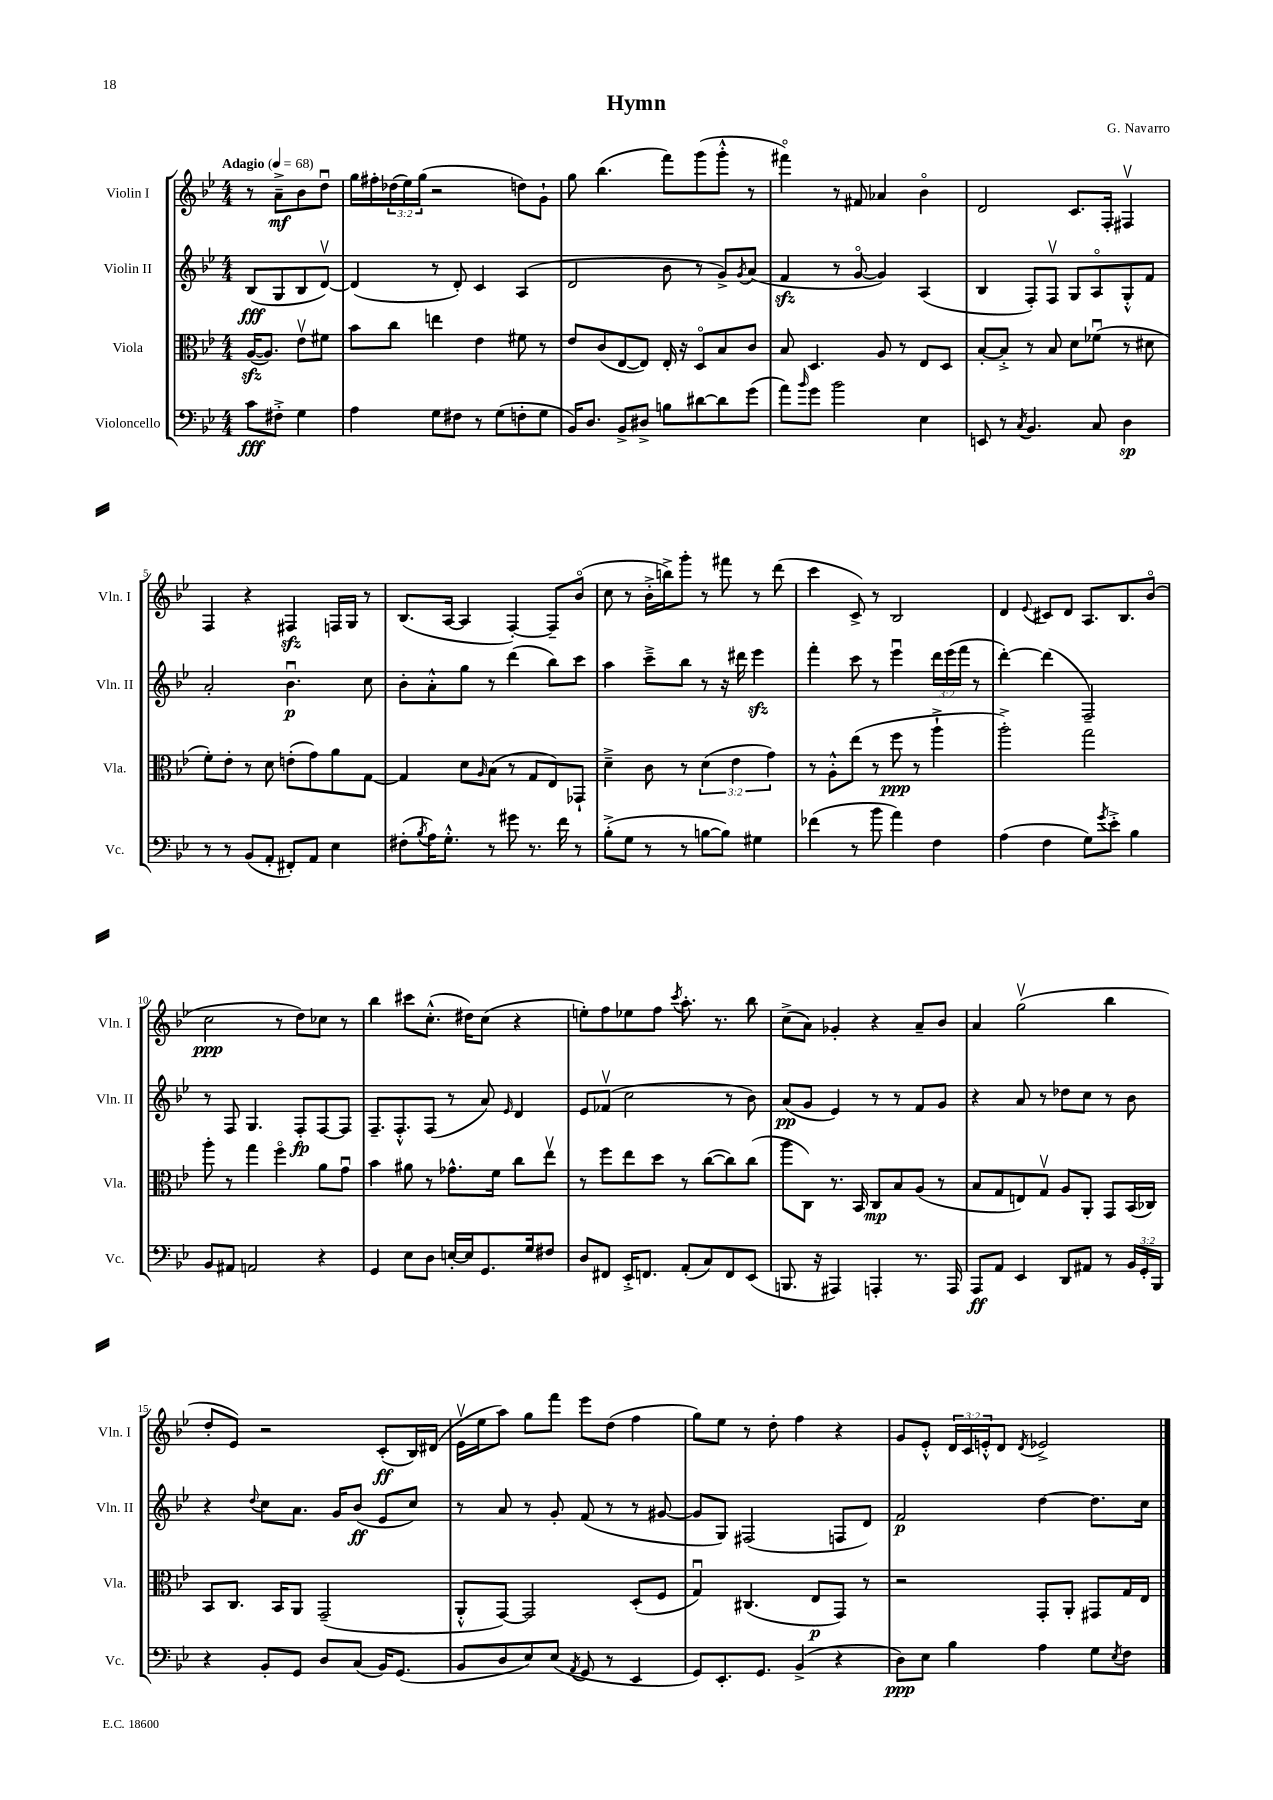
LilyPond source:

\header { title = "Hymn" composer = "G. Navarro" }
<<
\new StaffGroup <<
\new Staff = "s0" \with { instrumentName = "Violin I" shortInstrumentName = "Vln. I" } {
    \clef treble \key bes \major \numericTimeSignature \time 4/4 \override Staff.TupletNumber.text = #tuplet-number::calc-fraction-text \partial 2 \tempo "Adagio" 4 = 68
    r8 a'8--->\mf bes'8 d''8\downbow |
    g''16 fis''16-. \tuplet 3/2 { des''16( ees''16) g''16( } r2 d''8) g'8-! |
    g''8 bes''4.( f'''8) g'''8( g'''8-.-^ r8 |
    fis'''4\flageolet) r8 fis'8 aes'4 bes'4\flageolet |
    d'2 c'8. f16-. fis4\upbow |
    f4 r4 fis4\sfz f16 g16 r8 |
    bes8.( a16~ a4 f4~-.) f8-- bes'8\flageolet( |
    c''8 r8 bes'16-.-> b''16->) g'''8-. r8 fis'''8 r8 d'''8( |
    c'''4 c'8->) r8 bes2 |
    d'4 \appoggiatura { ees'8 } cis'8 d'8 a8. bes8. bes'8\flageolet( |
    c''2\ppp r8 d''8) ces''8 r8 |
    bes''4 cis'''8 c''8.-.-^( dis''16) c''8( r4 |
    e''8-.) f''8 ees''8 f''8 \acciaccatura { c'''8 } a''8.-. r8. bes''8 |
    c''8->( a'8) ges'4-. r4 a'8-- bes'8 |
    a'4 g''2\upbow( bes''4 |
    d''8-. ees'8) r2 c'8-.\ff( bes16) dis'16( |
    ees'16\upbow ees''16 a''8) g''8 f'''8 ees'''8 d''8( f''4 |
    g''8) ees''8 r8 d''8-. f''4 r4 |
    g'8 ees'8-.-^ \tuplet 3/2 { d'16 c'16 e'16-.-^ } d'8 \acciaccatura { d'8 } ees'2-> \bar "|." |
}
\new Staff = "s1" \with { instrumentName = "Violin II" shortInstrumentName = "Vln. II" } {
    \clef treble \key bes \major \numericTimeSignature \time 4/4 \override Staff.TupletNumber.text = #tuplet-number::calc-fraction-text \partial 2
    bes8\fff( g8 bes8 d'8~\upbow) |
    d'4( r8 d'8-.) c'4 a4( |
    d'2 bes'8 r8 g'8->) \acciaccatura { g'8 } a'8( |
    f'4\sfz r8 g'8~\flageolet g'4) a4( |
    bes4 f8-.) f8\upbow g8 a8\flageolet g8-.-^ f'8 |
    a'2-. bes'4.\downbow\p c''8 |
    bes'8-. a'8-.-^ g''8 r8 d'''4( bes''8) c'''8 |
    a''4 c'''8---> bes''8 r8 r16 dis'''16 ees'''4\sfz |
    f'''4-. c'''8 r8 ees'''4\downbow \tuplet 3/2 { d'''16 ees'''16( f'''16 } r8 |
    d'''4~-.) d'''4( f2--) |
    r8 f8 g4. f8-.\fp f8~ f8 |
    f8.-- f8.-.-^ f8( r8 a'8) \grace { ees'16 } d'4 |
    ees'8 fes'8\upbow( c''2 r8 bes'8) |
    a'8\pp( g'8 ees'4) r8 r8 f'8 g'8 |
    r4 a'8 r8 des''8 c''8 r8 bes'8 |
    r4 \appoggiatura { d''8 } c''8 a'8. g'16 bes'8\ff( ees'8 c''8) |
    r8 a'8 r8 g'8-. f'8( r8 r8 gis'8~ |
    gis'8 g8) fis2( f8 d'8) |
    f'2\p d''4~ d''8. c''16 \bar "|." |
}
\new Staff = "s2" \with { instrumentName = "Viola" shortInstrumentName = "Vla." } {
    \clef alto \key bes \major \numericTimeSignature \time 4/4 \override Staff.TupletNumber.text = #tuplet-number::calc-fraction-text \partial 2
    a16~\sfz( a8.) ees'8\upbow fis'8 |
    bes'8 c''8 e''4 ees'4 fis'8 r8 |
    ees'8 c'8( ees8~ ees8) ees16-. r16 d8\flageolet bes8 c'8 |
    bes8 d4. a8 r8 ees8 d8 |
    bes8~-. bes8-.-> r8 bes8 d'8 fes'8\downbow( r8 dis'8 |
    f'8-.) ees'8-. r8 d'8 e'8-.( g'8) a'8 g8~ |
    g4 d'8 \grace { a16 } bes8( r8 g8 ees8) ges,8-! |
    d'4---> c'8 r8 \tuplet 3/2 { d'4( ees'4 g'4) } |
    r8 a8-.-^ ees''8( r8 f''8\ppp r8 a''4-!-> |
    a''2-.->) g''2 |
    a''8-. r8 g''4 f''4\flageolet a'8 g'8\downbow |
    bes'4 ais'8 r8 ges'8.-^ f'16 c''8 ees''8\upbow |
    r8 f''8 ees''8 d''8 r8 c''8~( c''8) c''8( |
    a''8 c8) r8. bes,16 c8\mp bes8 a8( r8 |
    bes8 g8 e8) g8\upbow a8 a,8-. g,8 bes,16( ces16) |
    bes,8 c8. bes,16 a,8 g,2--( |
    a,8-.-^ g,8~) g,2 d8-.( f8 |
    g4\downbow) cis4.( ees8\p g,8) r8 |
    r2 g,8-. a,8-. gis,8 g16 ees16 \bar "|." |
}
\new Staff = "s3" \with { instrumentName = "Violoncello" shortInstrumentName = "Vc." } {
    \clef bass \key bes \major \numericTimeSignature \time 4/4 \override Staff.TupletNumber.text = #tuplet-number::calc-fraction-text \partial 2
    c'8\fff fis8-.-> g4 |
    a4 g8 fis8 r8 g8( f8-. g8 |
    bes,16) d8. bes,8-> dis8-> b8 dis'8~ dis'8 g'8( |
    a'8) \grace { bes'16 } g'8 bes'2 ees4 |
    e,8 r8 \acciaccatura { c8 } bes,4. c8 d4\sp |
    r8 r8 bes,8( a,8-. fis,8-.) a,8 ees4 |
    fis8-.( \acciaccatura { bes8 } a16) g8.-.-^ r8 gis'8 r8. f'16 r8 |
    bes8-.->( g8 r8 r8 b8~ b8) gis4 |
    fes'4( r8 bes'8 a'4) f4 |
    a4( f4 g8) \acciaccatura { g'8 } ees'8-.-> bes4 |
    bes,8 ais,8 a,2 r4 |
    g,4 ees8 d8 e16~-. e16 g,8. g16 fis8 |
    d8 fis,8 ees,16-.-> f,8. a,8-.( c8) f,8 ees,8( |
    b,,8. r16 ais,,4) a,,4-. r8. a,,16 |
    a,,8\ff a,8 ees,4 d,8 ais,8 r8 \tuplet 3/2 { bes,16 g,16-. bes,,16 } |
    r4 bes,8-. g,8 d8 c8( bes,16) g,8.( |
    bes,8 d8 ees8) ees8( \acciaccatura { a,8 } g,8 r8 ees,4 |
    g,8) ees,8.-. g,8. bes,4->( r4 |
    d8\ppp) ees8 bes4 a4 g8 \acciaccatura { ees8 } f8 \bar "|." |
}
>>
>>
